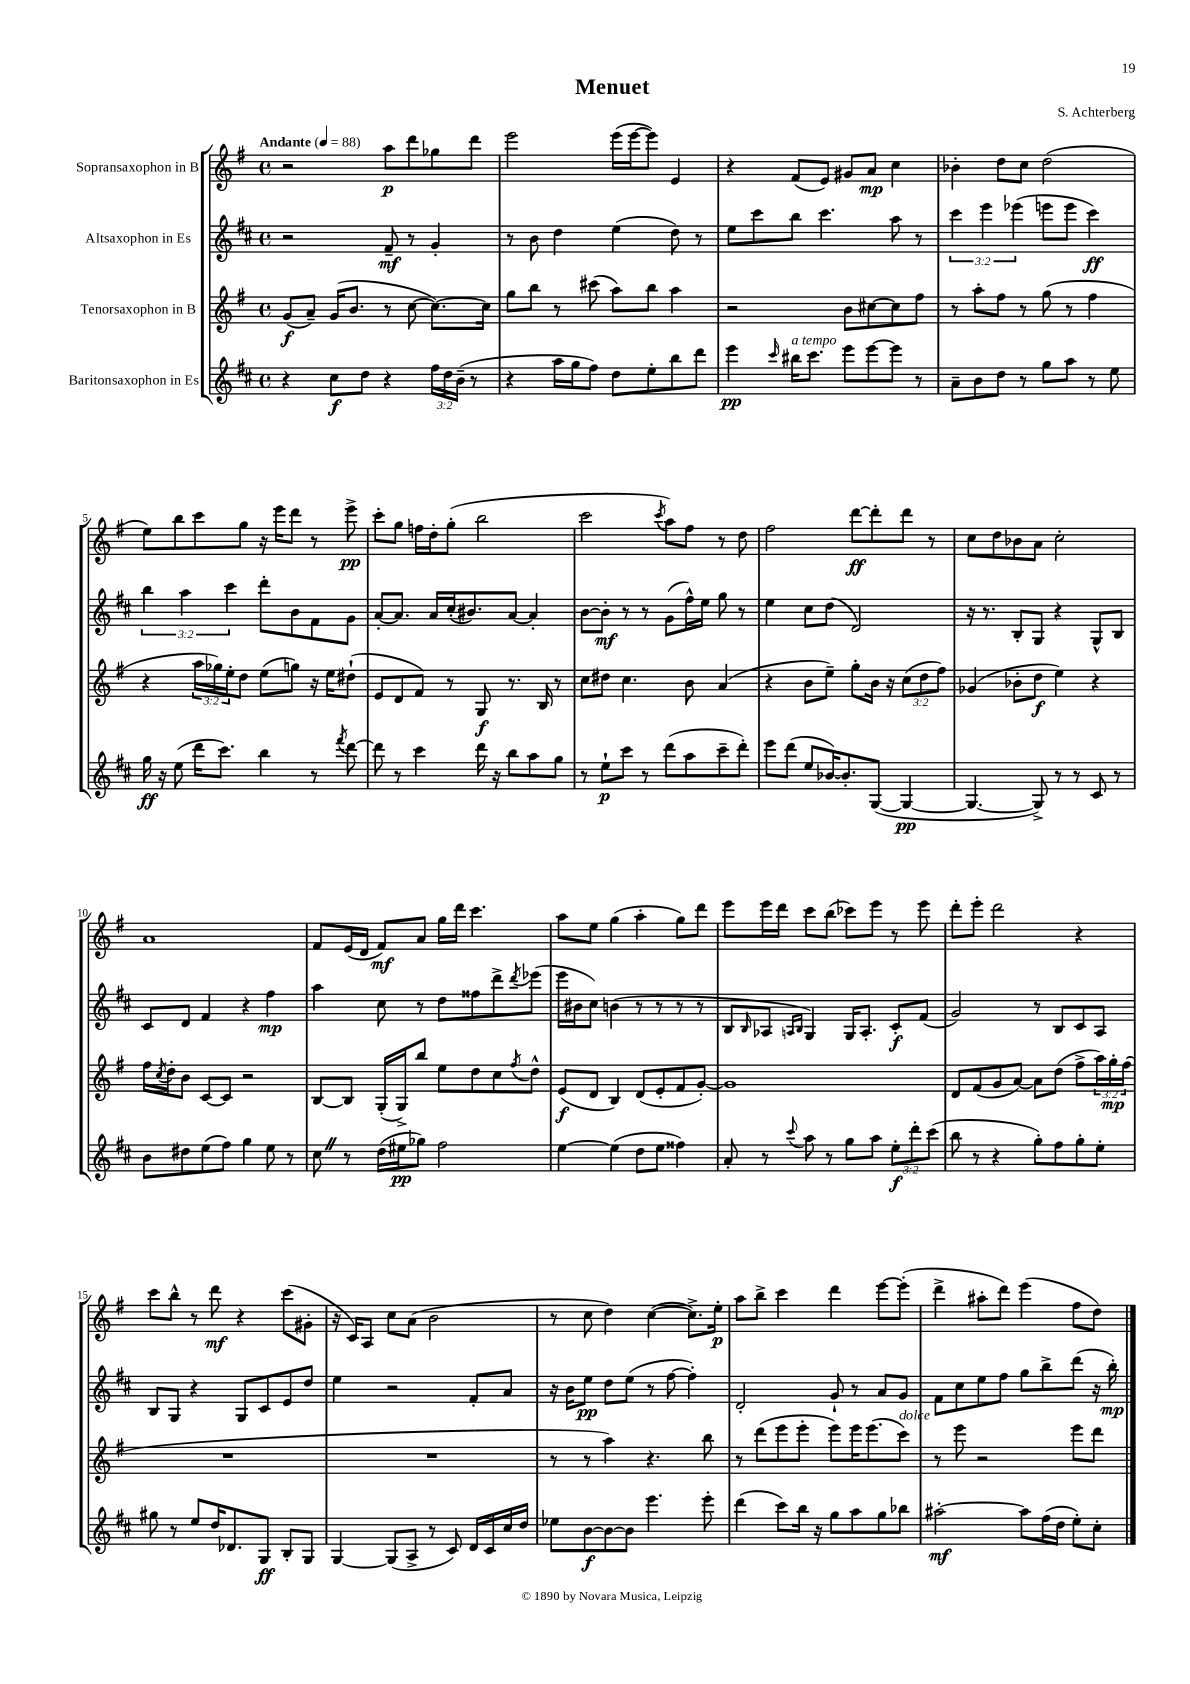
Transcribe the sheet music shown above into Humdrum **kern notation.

**kern	**kern	**kern	**kern
*staff4	*staff3	*staff2	*staff1
*clefG2	*clefG2	*clefG2	*clefG2
*k[f#c#]	*k[f#]	*k[f#c#]	*k[f#]
*M4/4	*M4/4	*M4/4	*M4/4
*met(c)	*met(c)	*met(c)	*met(c)
*MM88	*MM88	*MM88	*MM88
4r	(8g/L	2r	2r
.	8a~/J)	.	.
8cc#\L	(16g/LK	.	.
.	8.b/J	.	.
8dd\J	.	.	.
4r	8r	8f#~/	8aa\L
.	[8cc\	8r	8ddd\
24ff#\LL	8.cc\_L)	4g'/	8gg-\
24dd\	.	.	.
(24b~\JJ	.	.	.
8r	.	.	8ddd\J
.	16cc\]Jk	.	.
=	=	=	=
4r	8gg\L	8r	2eee\
.	8bb\J	8b\	.
16aa\LL	8r	4dd\	.
16gg\J	.	.	.
8ff#\J)	(8ccc#\	.	.
8dd\L	8aa\L)	(4ee\	(16eee\LL
.	.	.	[16eee\J
8ee'\	8bb\J	.	8eee\]J)
8bb\	4aa\	8dd\)	4e/
8ddd\J	.	8r	.
=	=	=	=
4eee\	2r	8ee\L	4r
.	.	8ccc#\	.
16qqccc#/	.	.	.
16bb#\LK	.	8bb\J	(8f#/L
8.ccc#\J	.	.	.
.	.	4.ccc#\	8e/J)
8eee\L	8b\L	.	8g#/L
[8eee\	[8cc#\	.	8a/J
8eee\]J	8cc#\]	8aa\	4cc\
8r	8ff#\J	8r	.
=	=	=	=
8a~\L	8r	6ccc#\	4b-'\
8b\	8aa'\L	.	.
.	.	6eee\	.
8dd\J	8ff#\J	.	8dd\L
.	.	(6eee-\	.
8r	8r	.	8cc\J
8gg\L	(8gg\	8eee\L	(2dd\
8aa\J	8r	8eee\J	.
8r	4ff#\	4ccc#\)	.
8ee\	.	.	.
=	=	=	=
16gg\	4r	6bb\	8ee\L)
16r	.	.	.
(8ee\	.	.	8bb\
.	.	6aa\	.
16ddd\LK	24aa\LL	.	8ccc\
.	24gg-\)	.	.
8.ccc#\J)	.	.	.
.	24ee'\J	6ccc#\	.
.	8dd\J	.	8gg\J
4bb\	(8ee\L	8ddd'\L	16r
.	.	.	16eee\LK
.	8gg\J)	8b\	8ddd\J
8r	16r	8f#\	8r
.	16ee\LK	.	.
8qfff#/	.	.	.
[8ddd\	(8dd#`\J	8g\J	8eee^\
=	=	=	=
8ddd\]	8e/L	[8a'/L	8ccc'\L
8r	8d/	8.a/]J	8gg\J
4ccc#\	8f#/J)	.	16ff\LL
.	.	16a/LL	16dd'\J
.	8r	(16cc#'/J	(8gg'\J
.	.	8.b#/)	.
16ddd\	8G/	.	2bb\
16r	.	.	.
8bb\L	8.r	[8a/J	.
8aa\	.	4a'/]	.
.	16B/	.	.
8gg\J	8r	.	.
=	=	=	=
8r	8cc\L	[8b\L	2ccc\
8ee`\L	8dd#\J	8b'\]J	.
8ccc#\J	4.cc\	8r	.
8r	.	8r	.
.	.	.	8qccc/
(8ddd\L	.	(8g\L	8aa\L)
8aa\	8b\	16ff#^^\L)	8ff#\J
.	.	16ee\JJ	.
8ccc#~\	(4a/	8gg\	8r
8ddd'\J)	.	8r	8dd\
=	=	=	=
8eee\L	4r	4ee\	2ff#\
(8ddd\J	.	.	.
8ee/L	8b\L	8cc#\L	.
[16b-/K)	8ee~\J)	(8dd\J	.
8.b-'/]	.	.	.
.	8gg'\L	2d/)	[8ddd\L
([8G/J	16b\Jk	.	8ddd'\]
.	16r	.	.
4G/_	(12cc\L	.	8ddd\J
.	12dd\	.	.
.	.	.	8r
.	12ff#\J)	.	.
=	=	=	=
4.G/_	(4g-/	16r	8cc\L
.	.	8.r	.
.	.	.	8dd\
.	8b-'\L	8B'/L	8b-\
8G^/])	8dd\J	8G/J	8a\J
8r	4ee\)	4r	2cc'\
8r	.	.	.
8c#/	4r	8G^^/L	.
8r	.	8B/J	.
=	=	=	=
8b\L	16ff#\LL	8c#/L	1a
.	8qcc/	.	.
.	16dd'\J	.	.
8dd#\	8b\J	8d/J	.
(8ee\	[8c/L	4f#/	.
8ff#\J)	8c/]J	.	.
4gg\	2r	4r	.
8ee\	.	4ff#\	.
8r	.	.	.
=	=	=	=
8cc#\	[8B/L	4aa\	8f#/L
8r	8B/]J	.	(16e/L
.	.	.	16d/JJ
(16dd\LL	(16G'/LL	8cc#\	8f#/L)
16ee#\J	16G^/J)	.	.
8gg-\J)	8bb/J	8r	8a/J
2ff#\	8ee\L	8dd\L	16gg\LL
.	.	.	16ddd\JJ
.	8dd\	8ff##\	4.ccc\
.	8cc\	8ddd^\	.
.	8qff#/	8qddd/	.
.	8dd^^\J	(8eee-\J	.
=	=	=	=
[4ee\	(8e/L	16eee\LL	8aa\L
.	.	16b#\J	.
.	8d/J	8cc#\J)	8ee\J
(4ee\]	4B/)	(4b\	(4gg\
8dd\L	(8d/L	8r	4aa'\
8ee\J	8e'/	8r	.
4ff##\)	8f#/	8r	8gg\L)
.	[8g'/J)	8r	8ddd\J
=	=	=	=
8a'/	1g]	8B/L	8eee\L
.	.	16qqB/	.
8r	.	8A-/J	16eee\L
.	.	.	16ddd\JJ
.	.	16qqA/LL	.
8qqccc#/	.	16qqB/JJ	.
8aa\	.	4G/)	8ccc\L
8r	.	.	(8bb\J
8gg\L	.	16G/LK	8ccc-\L)
.	.	8.A'/J	.
8aa\J	.	.	8eee\J
12ee'\L	.	8c#'/L	8r
12ddd'\	.	.	.
.	.	(8f#/J	8eee\
(12ccc#\J	.	.	.
=	=	=	=
8bb\	8d/L	2g/)	8ddd'\L
8r	(8f#/	.	8eee'\J
4r	8g/	.	2ddd\
.	[8a/J)	.	.
8gg'\L)	8a\]L	8r	.
8ff#\	(8dd\J	8B/L	.
8gg'\	8ff#^\L	8c#/	4r
8ee'\J	24aa\L)	8A/J	.
.	24gg'\	.	.
.	(24ff#\JJ	.	.
=	=	=	=
8gg#\	1r	8B/L	8ccc\L
8r	.	8G/J	8bb^^\J
8ee/L	.	4r	8r
16dd/K	.	.	8ddd\
8.d-/	.	.	.
.	.	8G/L	4r
8G/J	.	8c#/	.
8B'/L	.	8e/	(8ccc\L
8G/J	.	8dd/J	8g#'\J
=	=	=	=
[4G/	1r	4ee\	16r
.	.	.	16c/LK)
.	.	.	8A/J
(8G/]L	.	2r	8cc\L
8A^/J	.	.	(8a\J
8r	.	.	2b\
8c#/)	.	.	.
16d/LL	.	8f#'/L	.
16c#/	.	.	.
16cc#/	.	8a/J	.
16dd/JJ	.	.	.
=	=	=	=
8ee-\L	8r	16r	8r
.	.	16b\LK	.
[8b\	8r	8ee\J	8cc\
8b\_	4aa\)	8dd\L	4dd\)
8b\]J	.	(8ee\J	.
4.eee\	4.r	8r	([4cc\
.	.	[8ff#\	.
.	.	4ff#'\])	8.cc^\]L)
8eee'\	8bb\	.	.
.	.	.	16ee'\Jk
=	=	=	=
(4ddd\	8r	2d'/	8aa\L
.	(8ddd\L	.	8bb^\J
8ccc#\L)	8eee\	.	4ccc\
16bb\Jk	8eee'\J	.	.
16r	.	.	.
8gg\L	8eee\L)	8g`/	4ddd\
8aa\	16eee\K	8r	.
.	(8.eee\	.	.
8gg\	.	8a/L	[8eee\L
8bb-\J	8ccc\J)	8g/J	(8eee'\]J
=	=	=	=
[2aa#'\	8r	8f#\L	4ddd^\
.	8eee\	8cc#\	.
.	2r	8ee\	8aa#'\L
.	.	8ff#\J	8ddd\J)
8aa#\]L	.	8gg\L	(4eee\
(16ff#\L	.	8bb^\	.
16dd\JJ	.	.	.
8ee'\L)	8eee\L	(8ddd\J	8ff#\L
8cc#'\J	8ddd\J	16r	8dd\J)
.	.	16bb'\)	.
==	==	==	==
*-	*-	*-	*-
